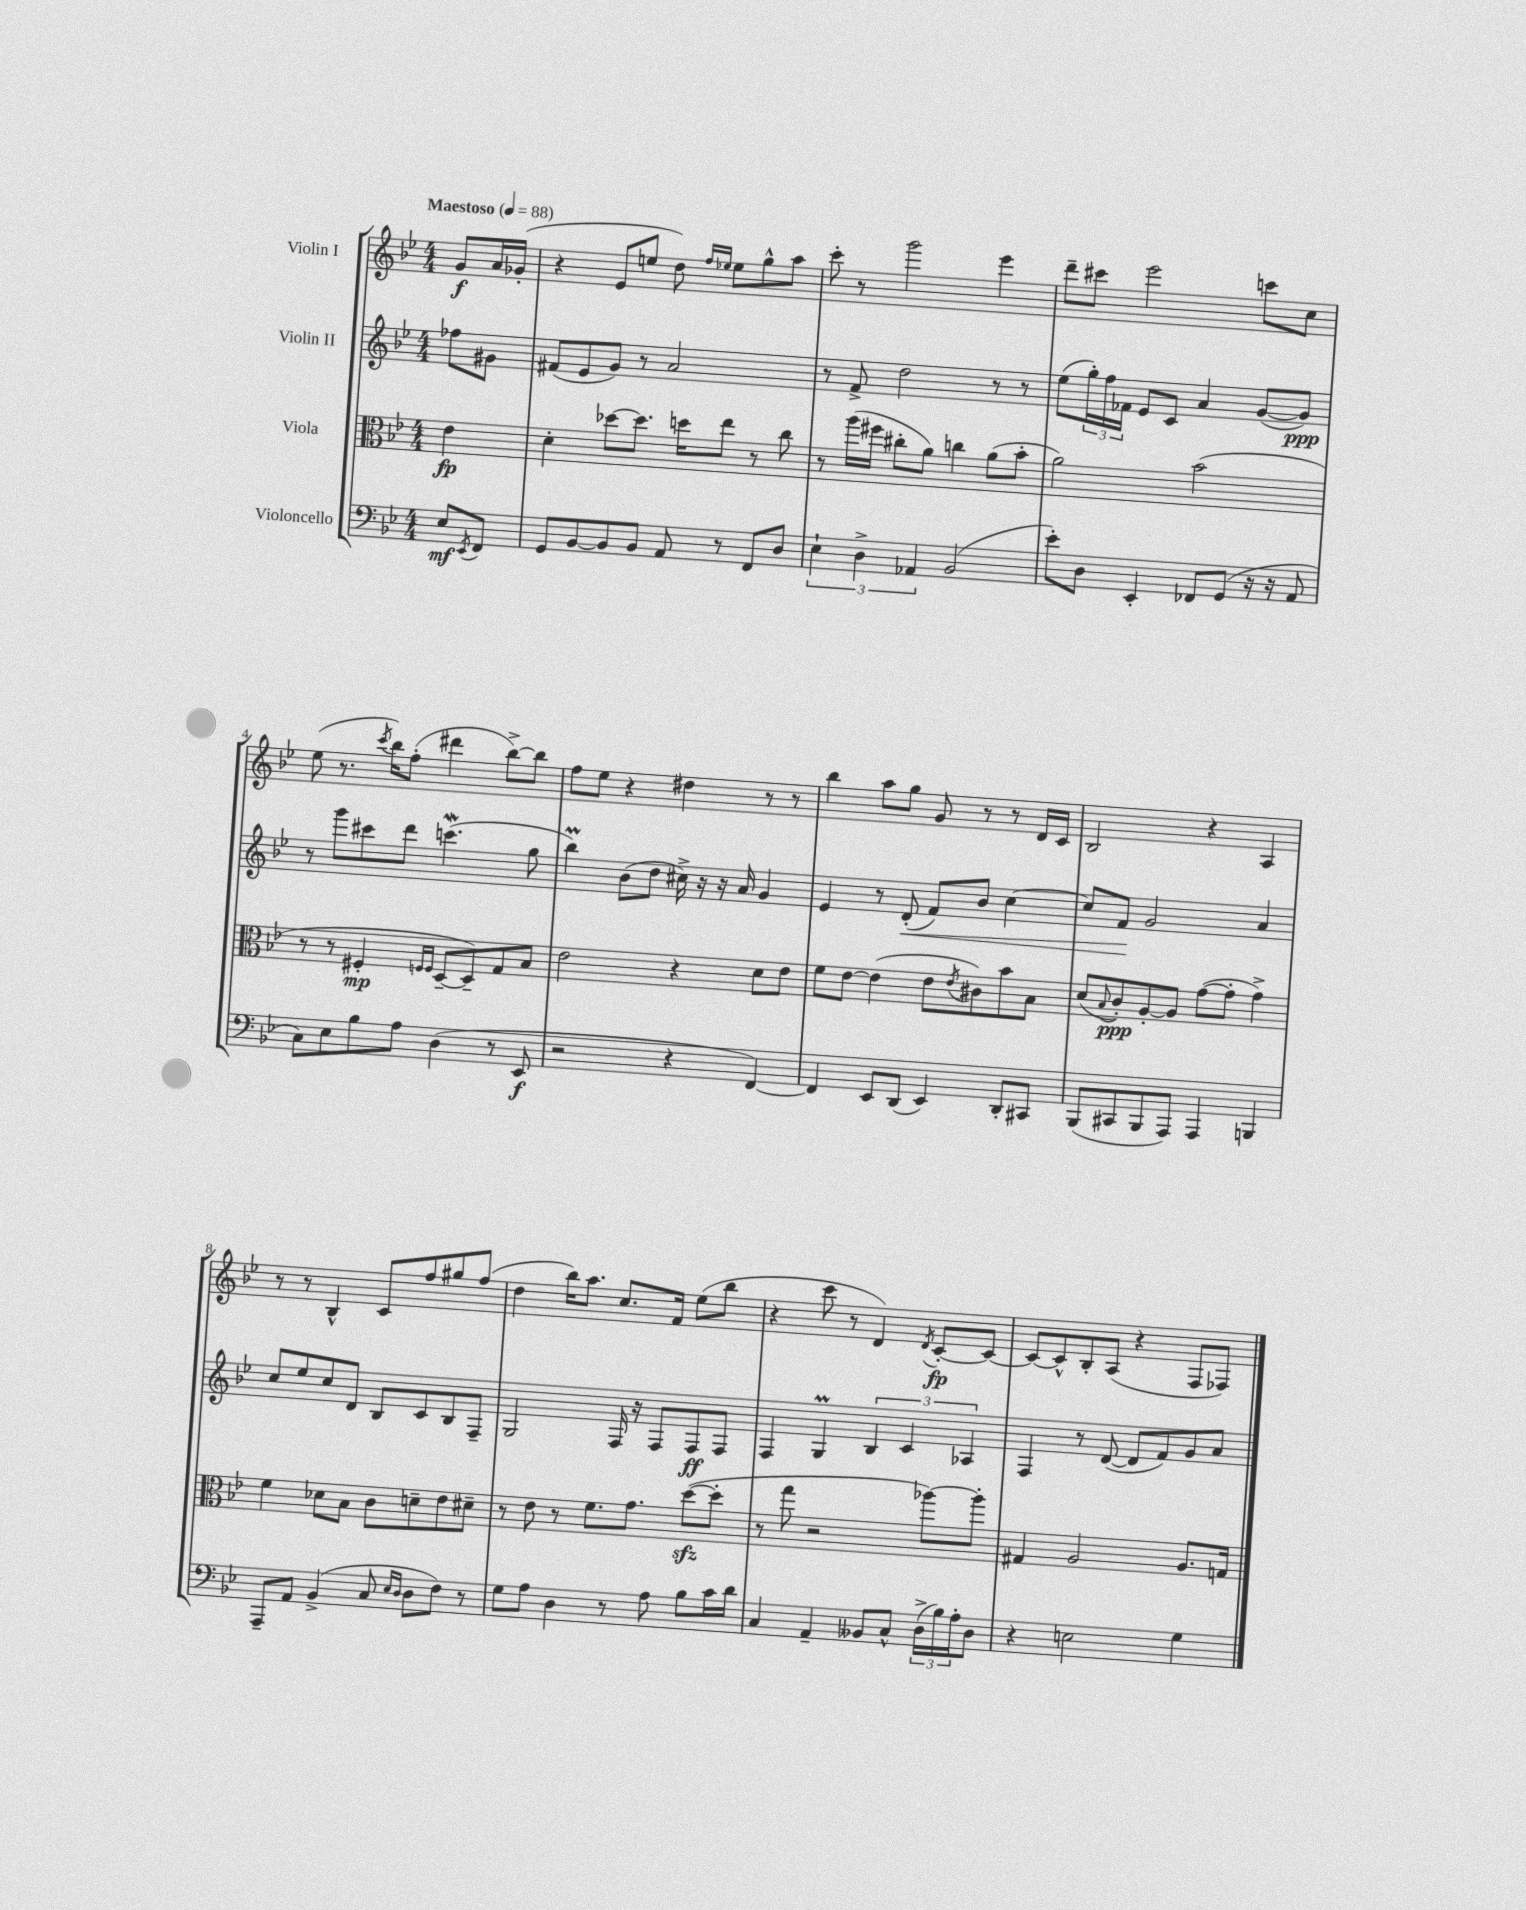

**kern	**kern	**kern	**kern
*staff4	*staff3	*staff2	*staff1
*clefF4	*clefC3	*clefG2	*clefG2
*k[b-e-]	*k[b-e-]	*k[b-e-]	*k[b-e-]
*M4/4	*M4/4	*M4/4	*M4/4
*MM88	*MM88	*MM88	*MM88
8E-/L	4e-\	8ff-\L	8g/L
8qEE-/	.	.	.
8FF/J	.	8g#\J	16a/L
.	.	.	(16g-'/JJ
=	=	=	=
8GG/L	4d'\	(8f#/L	4r
[8BB-/	.	8e-/	.
8BB-/]	[8dd-\L	8g/J)	8e-/L
8BB-/J	8.dd-\]J	8r	8ee/J
8AA/	.	2a/	8dd\)
.	16dd\LK	.	.
.	.	.	16qqff/LL
.	.	.	16qqee-/JJ
8r	8ee-\J	.	8ee-\L
8FF/L	8r	.	8gg^^\
8D/J	8cc\	.	8aa\J
=	=	=	=
6E-`\	8r	8r	8ccc'\
.	(16aa\LL	8f^/	8r
6D^\	.	.	.
.	16ff#\JJ	.	.
.	8cc#'\L	2dd\	2ggg\
6AA-/	.	.	.
.	8a\J)	.	.
(2BB-/	4cc\	.	.
.	(8a\L	8r	4eee-\
.	8b-'\J	8r	.
=	=	=	=
8e-'\L)	2a\)	(8ee-\L	8ddd~\L
8D\J	.	24gg'\L)	8ccc#\J
.	.	24ff\	.
.	.	24f-\JJ	.
4EE-'/	.	8e-/L	2eee-\
.	.	8c/J	.
8FF-/L	(2b-\	4a/	.
(8GG/J	.	.	.
16r	.	([8g/L	8ccc\L
16r	.	.	.
8AA/	.	8g/]J)	8cc\J
=	=	=	=
8C\L)	8r	8r	(8ee-\
8E-\	8r	8ggg\L	8.r
8B-\	4F#'/	8ccc#\	.
.	.	.	8qccc/
.	.	.	16bb-\LK)
8A\J	.	8ddd\J	(8ff'\J
.	16qqF/LL	.	.
.	16qqF/JJ	.	.
(4D\	[8D~/L	(4.ccc\	4ddd#\
.	8D~/])	.	.
8r	8G/	.	[8bb-^\L)
8EE-/	8B-/J	8gg\	8bb-\]J
=	=	=	=
2r	2e-\	4bb-\)	8ff\L
.	.	.	8ee-\J
.	.	(8b-\L	4r
.	.	8dd\J	.
4r	4r	16cc#^\)	4dd#\
.	.	16r	.
.	.	16r	.
.	.	16a/	.
[4FF/)	8d\L	4g/	8r
.	8e-\J	.	8r
=	=	=	=
4FF/]	8f\L	4e-/	4bb-\
.	[8e-\J	.	.
8EE-/L	(4e-\]	8r	8aa\L
(8DD/J	.	(8d'/	8gg\J
4EE-/)	8e-\L	8f/L)	8g/
.	8qe-/	.	.
.	8c#\)	8b-/J	8r
8DD'/L	8b-\	[4cc\	8r
8CC#/J	8B-\J	.	16d/LL
.	.	.	16c/JJ
=	=	=	=
(8BBB-/L	(8d/L	8cc/]L	2B-/
.	8qqB-/	.	.
8CC#/	8c'/)	8f/J	.
8BBB-/	[8A'/	2g/	.
8AAA/J)	8A/]J	.	.
4AAA/	([8g\L	.	4r
.	8g'\]J	.	.
4BBB/	4g^\)	4a/	4A/
=	=	=	=
8AAA~/L	4f\	8cc/L	8r
8AA/J	.	8ee-/	8r
(4BB-^/	8d-\L	8cc/	4B-^^/
.	8B-\J	8d/J	.
8C/	8c\L	8B-/L	8c/L
16qqE-/LL	.	.	.
16qqD/JJ	.	.	.
8D\L	8d~\	8c/	8ff/
8F\J)	8e-\	8B-/	8gg#/
8r	8d#~\J	8F~/J	(8ff/J
=	=	=	=
8G\L	8r	2G/	4dd\
8A\J	8e-\	.	.
4D\	8r	.	16bb-\LK)
.	.	.	8.aa\J
.	8.f\L	.	.
8r	.	16F/	8.cc/L
.	8.g\J	16r	.
8A\	.	8F/L	.
.	.	.	16f/Jk
8B-\L	([8dd\L	8F/	(8ee-\L
16c\L	8dd'\]J	8F/J	8bb-\J
16d\JJ	.	.	.
=	=	=	=
4C/	8r	4F/	4r
.	8gg\	.	.
4AA~/	2r	4G/	8ccc\
.	.	.	8r
8BB--/L	.	6B-/	4d/)
8C^^/J	.	.	.
.	.	6c/	.
.	.	.	8qd/
(24D^\LL	[8aa-\L)	.	[8c'/L
24B-\)	.	.	.
24A'\J	.	6A-/	.
8D\J	8aa-'\]J	.	8c/_J
=	=	=	=
4r	4G#/	4F/	8c/_L
.	.	.	8c^^/]
2E\	2A/	8r	8B-'/
.	.	([8d/	(8A/J
.	.	8d/]L	4r
.	.	8f/)	.
4G\	8.A/L	8g/	8F/L
.	.	8a/J	8F-/J)
.	16G/Jk	.	.
==	==	==	==
*-	*-	*-	*-
